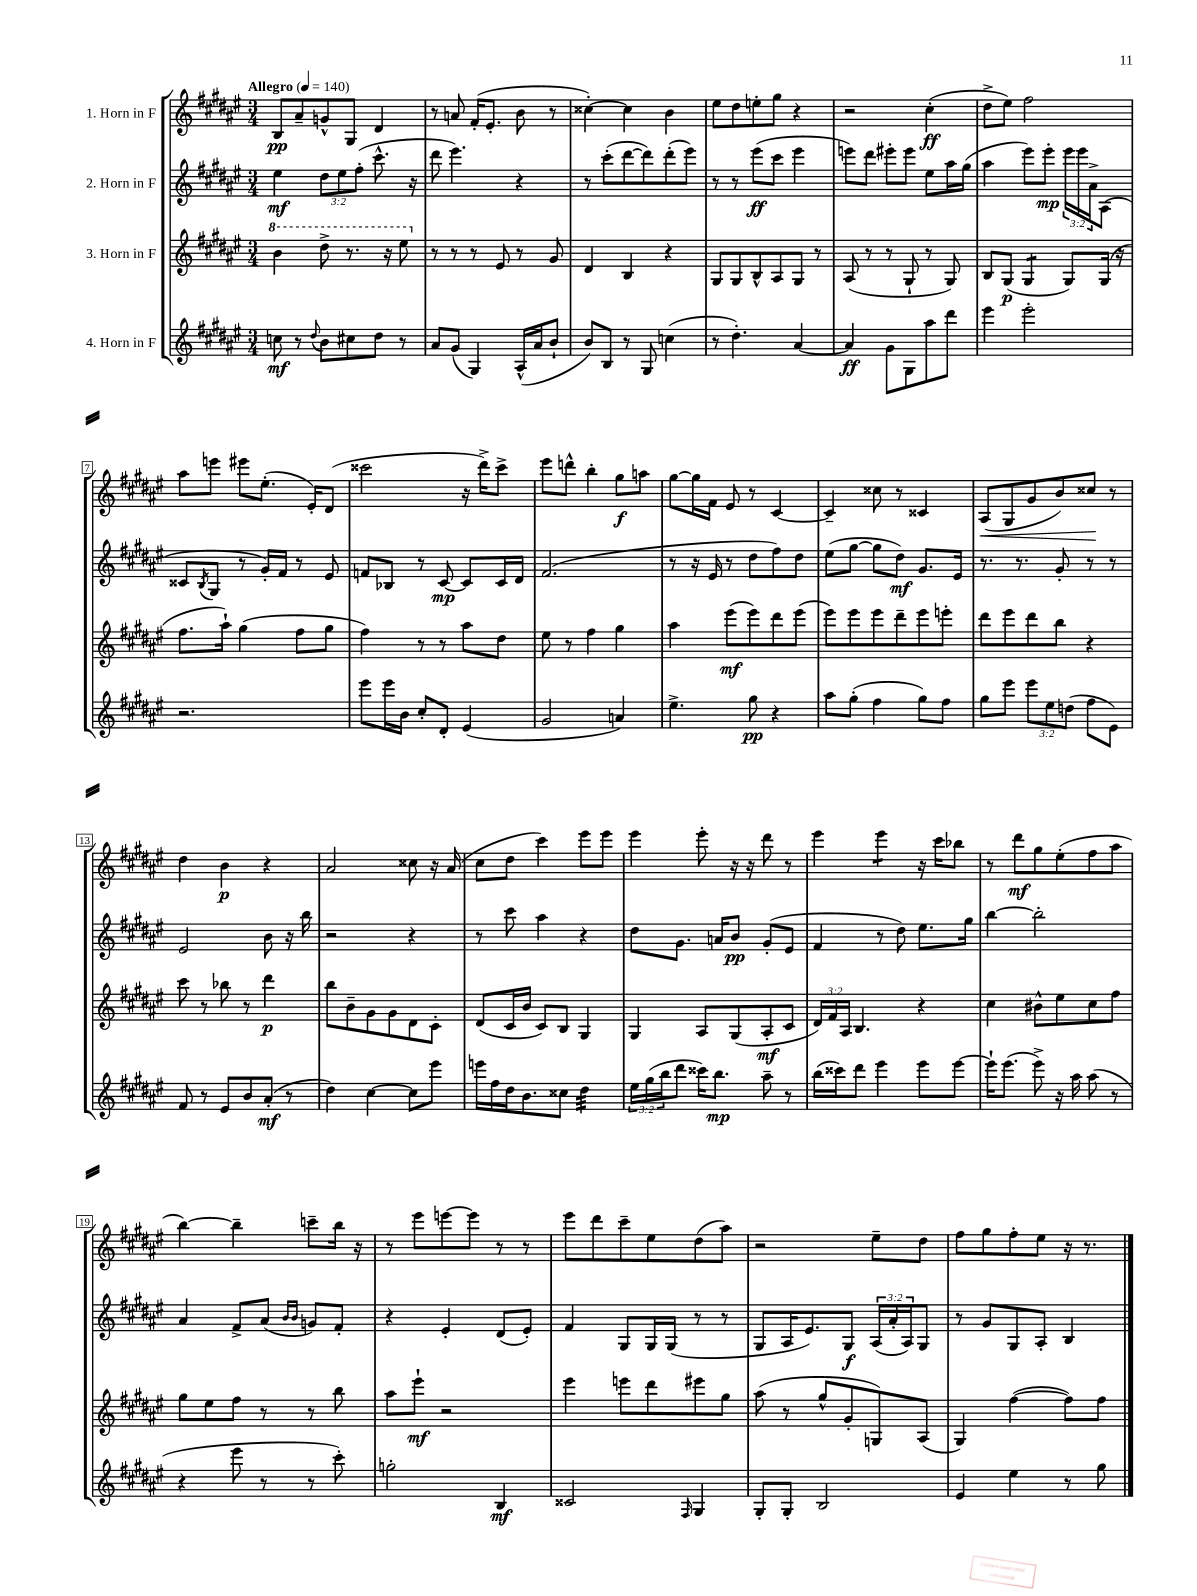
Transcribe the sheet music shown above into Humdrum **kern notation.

**kern	**dynam	**kern	**dynam	**kern	**dynam	**kern	**dynam
*part4	*part4	*part3	*part3	*part2	*part2	*part1	*part1
*staff4	*staff4	*staff3	*staff3	*staff2	*staff2	*staff1	*staff1
*I"4. Horn in F	*	*I"3. Horn in F	*	*I"2. Horn in F	*	*I"1. Horn in F	*
*clefG2	*	*clefG2	*	*clefG2	*	*clefG2	*
*k[f#c#g#d#a#e#]	*	*k[f#c#g#d#a#e#]	*	*k[f#c#g#d#a#e#]	*	*k[f#c#g#d#a#e#]	*
*M3/4	*	*M3/4	*	*M3/4	*	*M3/4	*
*MM140	*	*MM140	*	*MM140	*	*MM140	*
*	*	*8va	*	*	*	*	*
=1	=1	=1	=1	=1	=1	=1	=1
!	!	!	!	!	!	!LO:TX:a:B:t=Allegro	!
8ccn\	mf	4bb\	.	4ee#\	mf	8B/L	pp
8r	.	.	.	.	.	8a#~/	.
8qqdd#/	.	.	.	.	.	.	.
8b\L	.	8ddd#^\	.	12dd#\L	.	8gn^^/	.
.	.	.	.	12ee#\	.	.	.
8cc#X\	.	8.r	.	.	.	8G#/J	.
.	.	.	.	(12ff#'\J	.	.	.
8dd#\J	.	.	.	8.ccc#^^\	.	4d#/	.
.	.	16r	.	.	.	.	.
8r	.	8eee#\	.	.	.	.	.
.	.	.	.	16r	.	.	.
=2	=2	=2	=2	=2	=2	=2	=2
*	*	*X8va	*	*	*	*	*
8a#/L	.	8r	.	8ddd#\	.	8r	.
(8g#/J	.	8r	.	4.eee#\)	.	8an/	.
4G#/)	.	8r	.	.	.	(16f#'/KL	.
.	.	.	.	.	.	8.e#'/J	.
.	.	8e#/	.	.	.	.	.
(16A#^^/LL	.	8r	.	4r	.	8b\	.
16a#/J	.	.	.	.	.	.	.
8b`/J	.	8g#/	.	.	.	8r	.
=3	=3	=3	=3	=3	=3	=3	=3
8b/L)	.	4d#/	.	8r	.	[4cc##X'\)	.
8B/J	.	.	.	(8ccc#'\L	.	.	.
8r	.	4B/	.	[8ddd#\	.	4cc##\]	.
8G#/	.	.	.	8ddd#\])	.	.	.
(4ccn\	.	4r	.	(8ddd#'\	.	4b\	.
.	.	.	.	8eee#\J)	.	.	.
=4	=4	=4	=4	=4	=4	=4	=4
8r	.	8G#/L	.	8r	.	8ee#\L	.
4.dd#'\)	.	8G#/	.	8r	.	8dd#\	.
.	.	8B^^/	.	(8eee#\L	ff	8een'\	.
.	.	8A#/	.	8ccc#\J	.	8gg#\J	.
[4a#/	.	8G#/J	.	4eee#\	.	4r	.
.	.	8r	.	.	.	.	.
=5	=5	=5	=5	=5	=5	=5	=5
4a#/]	ff	(8A#/	.	8eeen\L)	.	2r	.
.	.	8r	.	8ddd#\J	.	.	.
8g#\L	.	8r	.	8eee#X'\L	.	.	.
8G#\	.	8G#`/	.	8eee#\J	.	.	.
8aa#\	.	8r	.	8ee#\L	.	(4cc#'\	ff
8ddd#\J	.	8G#/)	.	16aa#\L	.	.	.
.	.	.	.	(16gg#\JJ	.	.	.
=6	=6	=6	=6	=6	=6	=6	=6
4eee#\	.	8B/L	.	4aa#\	.	8dd#^\L	.
.	.	(8G#/J	p	.	.	8ee#\J)	.
*	*	*tremolo	*	*	*	*	*
2eee#'\	.	8G#/L	.	8eee#\L)	.	2ff#\	.
.	.	8G#/J	.	8eee#'\J	mp	.	.
*	*	*Xtremolo	*	*	*	*	*
.	.	8G#/L)	.	24eee#\LL	.	.	.
.	.	.	.	24eee#\	.	.	.
.	.	.	.	24a#^\J	.	.	.
.	.	(16G#/Jk	.	(8A#\J	.	.	.
.	.	16r	.	.	.	.	.
!!LO:LB:g=z
=7	=7	=7	=7	=7	=7	=7	=7
2.r	.	8.ff#\L	.	8c##X/L	.	8aa#\L	.
.	.	.	.	8qB/	.	.	.
.	.	.	.	8G#/J	.	8eeen\J	.
.	.	16aa#`\Jk)	.	.	.	.	.
.	.	(4gg#\	.	8r	.	8eee#X\L	.
.	.	.	.	16g#'/LL)	.	(8.ee#'\J	.
.	.	.	.	16f#/JJ	.	.	.
.	.	8ff#\L	.	8r	.	.	.
.	.	.	.	.	.	16e#'/KL)	.
.	.	8gg#\J	.	8e#/	.	(8d#/J	.
=8	=8	=8	=8	=8	=8	=8	=8
8eee#\L	.	4ff#\)	.	8fn/L	.	2ccc##X\	.
16eee#\L	.	.	.	8B-X/J	.	.	.
16b\JJ	.	.	.	.	.	.	.
8cc#'/L	.	8r	.	8r	.	.	.
8d#'/J	.	8r	.	[8c#/	mp	.	.
(4e#/	.	8aa#\L	.	8c#/L]	.	16r	.
.	.	.	.	.	.	16ddd#^\KL)	.
.	.	8dd#\J	.	16c#/L	.	8ccc##^\J	.
.	.	.	.	16d#/JJ	.	.	.
=9	=9	=9	=9	=9	=9	=9	=9
2g#/	.	8ee#\	.	(2.f#/	.	8eee#\L	.
.	.	8r	.	.	.	8dddn^^\J	.
.	.	4ff#\	.	.	.	4bb'\	.
4an/)	.	4gg#\	.	.	.	8gg#\L	f
.	.	.	.	.	.	8aan\J	.
=10	=10	=10	=10	=10	=10	=10	=10
4.ee#^\	.	4aa#\	.	8r	.	[8gg#\L	.
.	.	.	.	16r	.	16gg#\L]	.
.	.	.	.	16e#/	.	16f#\JJ	.
.	.	(8eee#\L	mf	8r	.	8e#/	.
8gg#\	pp	8eee#\)	.	8dd#\L	.	8r	.
4r	.	8ddd#\	.	8ff#\)	.	[4c#/	.
.	.	(8eee#\J	.	8dd#\J	.	.	.
=11	=11	=11	=11	=11	=11	=11	=11
8aa#\L	.	8eee#\L)	.	(8ee#\L	.	4c#~/]	.
(8gg#'\J	.	8eee#\	.	[8gg#\J	.	.	.
4ff#\	.	8eee#\	.	8gg#\L]	.	8cc##X\	.
.	.	8ddd#~\	.	8dd#\J)	mf	8r	.
8gg#\L)	.	8eee#\	.	8.g#/L	.	4c##X/	.
8ff#\J	.	8eeen'\J	.	.	.	.	.
.	.	.	.	16e#/Jk	.	.	.
=12	=12	=12	=12	=12	=12	=12	=12
!	!	!	!	!	!	!	!LO:HP:b
8gg#\L	.	8ddd#\L	.	8.r	.	(8A#/L	<
8eee#\J	.	8eee#\	.	.	.	8G#/	.
.	.	.	.	8.r	.	.	.
12eee#\L	.	8ddd#\	.	.	.	8g#/	.
12ee#\	.	.	.	.	.	.	.
.	.	8bb\J	.	8g#'/	.	8b/)	.
(12ddn\J	.	.	.	.	.	.	.
8ff#\L	.	4r	.	8r	.	8cc##X/J	.
8e#\J)	.	.	.	8r	.	8r	[
!!LO:LB:g=z
=13	=13	=13	=13	=13	=13	=13	=13
8f#/	.	8ccc#\	.	2e#/	.	4dd#\	.
8r	.	8r	.	.	.	.	.
8e#/L	.	8bb-X\	.	.	.	4b\	p
8b/	.	8r	.	.	.	.	.
(8a#'/J	mf	4ddd#\	p	8b\	.	4r	.
8r	.	.	.	16r	.	.	.
.	.	.	.	16bb\	.	.	.
=14	=14	=14	=14	=14	=14	=14	=14
4dd#\)	.	8bb\L	.	2r	.	2a#/	.
.	.	8b~\	.	.	.	.	.
[4cc#\	.	8g#\	.	.	.	.	.
.	.	8g#\	.	.	.	.	.
8cc#\L]	.	8d#\	.	4r	.	8cc##X\	.
8eee#\J	.	8c#'\J	.	.	.	16r	.
.	.	.	.	.	.	(16a#/	.
=15	=15	=15	=15	=15	=15	=15	=15
16eeen\LL	.	(8d#/L	.	8r	.	8cc#\L	.
16ff#\	.	.	.	.	.	.	.
16dd#\J	.	16c#/L	.	8ccc#\	.	8dd#\J	.
8.b\	.	16b/JJ	.	.	.	.	.
.	.	8c#/L)	.	4aa#\	.	4ccc#\)	.
8cc##X\J	.	8B/J	.	.	.	.	.
*tremolo	*	*	*	*	*	*	*
32dd#\LLL	.	4G#/	.	4r	.	8eee#\L	.
32dd#\	.	.	.	.	.	.	.
32dd#\	.	.	.	.	.	.	.
32dd#\	.	.	.	.	.	.	.
32dd#\	.	.	.	.	.	8eee#\J	.
32dd#\	.	.	.	.	.	.	.
32dd#\	.	.	.	.	.	.	.
32dd#\JJJ	.	.	.	.	.	.	.
*Xtremolo	*	*	*	*	*	*	*
=16	=16	=16	=16	=16	=16	=16	=16
24ee#\LL	.	4G#/	.	8dd#\L	.	4eee#\	.
(24gg#\	.	.	.	.	.	.	.
24bb\J	.	.	.	.	.	.	.
8ddd#\J	.	.	.	8.g#\J	.	.	.
16ccc##X\KL)	.	8A#/L	.	.	.	8eee#'\	.
8.bb\J	mp	.	.	16an/KL	.	.	.
.	.	(8G#/	.	8b/J	pp	16r	.
.	.	.	.	.	.	16r	.
8aa#~\	.	8A#'/	mf	(8g#'/L	.	8ddd#\	.
8r	.	8c#/J	.	8e#/J	.	8r	.
=17	=17	=17	=17	=17	=17	=17	=17
(16bb\LL	.	24d#/LL)	.	4f#/	.	4eee#\	.
.	.	24f#/	.	.	.	.	.
16ccc##X\J)	.	.	.	.	.	.	.
.	.	24A#/JJ	.	.	.	.	.
8ddd#\J	.	4.B/	.	.	.	.	.
*	*	*	*	*	*	*tremolo	*
4eee#\	.	.	.	8r	.	8eee#\L	.
.	.	.	.	8dd#\)	.	8eee#\J	.
*	*	*	*	*	*	*Xtremolo	*
8eee#\L	.	4r	.	8.ee#\L	.	16r	.
.	.	.	.	.	.	16ccc#\KL	.
[8eee#\J	.	.	.	.	.	8bb-X\J	.
.	.	.	.	16gg#\Jk	.	.	.
=18	=18	=18	=18	=18	=18	=18	=18
16eee#`\KL]	.	4cc#\	.	[4bb\	.	8r	.
(8.eee#\J	.	.	.	.	.	.	.
.	.	.	.	.	.	8ddd#\L	mf
8eee#^\)	.	8b#X^^\L	.	2bb'\]	.	8gg#\	.
16r	.	8ee#\	.	.	.	(8ee#'\	.
16aa#\	.	.	.	.	.	.	.
(8aa#\	.	8cc#\	.	.	.	8ff#\	.
8r	.	8ff#\J	.	.	.	8aa#\J	.
!!LO:LB:g=z
=19	=19	=19	=19	=19	=19	=19	=19
4r	.	8gg#\L	.	4a#/	.	[4bb\)	.
.	.	8ee#\	.	.	.	.	.
8eee#\	.	8ff#\J	.	8f#^/L	.	4bb~\]	.
8r	.	8r	.	(8a#/J	.	.	.
.	.	.	.	16qqb/LL	.	.	.
.	.	.	.	16qqb/JJ	.	.	.
8r	.	8r	.	8gn/L)	.	8cccn~\L	.
8ccc#'\)	.	8bb\	.	8f#'/J	.	16bb\Jk	.
.	.	.	.	.	.	16r	.
=20	=20	=20	=20	=20	=20	=20	=20
2ggn'\	.	8aa#\L	.	4r	.	8r	.
.	.	8eee#`\J	mf	.	.	8eee#\L	.
.	.	2r	.	4e#'/	.	[8eeen\	.
.	.	.	.	.	.	8eee\J]	.
4B/	mf	.	.	(8d#/L	.	8r	.
.	.	.	.	8e#'/J)	.	8r	.
=21	=21	=21	=21	=21	=21	=21	=21
2c##X/	.	4eee#\	.	4f#/	.	8eee#\L	.
.	.	.	.	.	.	8ddd#\	.
.	.	8eeen\L	.	8G#/L	.	8ccc#~\	.
.	.	8ddd#\	.	16G#/L	.	8ee#\	.
.	.	.	.	(16G#/JJ	.	.	.
16qqF#/	.	.	.	.	.	.	.
4G#/	.	8eee#X\	.	8r	.	(8dd#\	.
.	.	8gg#\J	.	8r	.	8aa#\J)	.
=22	=22	=22	=22	=22	=22	=22	=22
8G#'/L	.	(8aa#\	.	8G#/L	.	2r	.
8G#'/J	.	8r	.	16A#/K	.	.	.
.	.	.	.	8.e#/)	.	.	.
2B/	.	8gg#^^/L	.	.	.	.	.
.	.	8g#'/	.	8G#/J	f	.	.
.	.	8Gn/)	.	(24A#/LL	.	8ee#~\L	.
.	.	.	.	24a#'/	.	.	.
.	.	.	.	24A#/J)	.	.	.
.	.	(8A#/J	.	8G#/J	.	8dd#\J	.
=23	=23	=23	=23	=23	=23	=23	=23
4e#/	.	4G#/)	.	8r	.	8ff#\L	.
.	.	.	.	8g#/L	.	8gg#\	.
4ee#\	.	([4ff#\	.	8G#/	.	8ff#'\	.
.	.	.	.	8A#'/J	.	8ee#\J	.
8r	.	8ff#\L])	.	4B/	.	16r	.
.	.	.	.	.	.	8.r	.
8gg#\	.	8ff#\J	.	.	.	.	.
==	==	==	==	==	==	==	==
*-	*-	*-	*-	*-	*-	*-	*-
